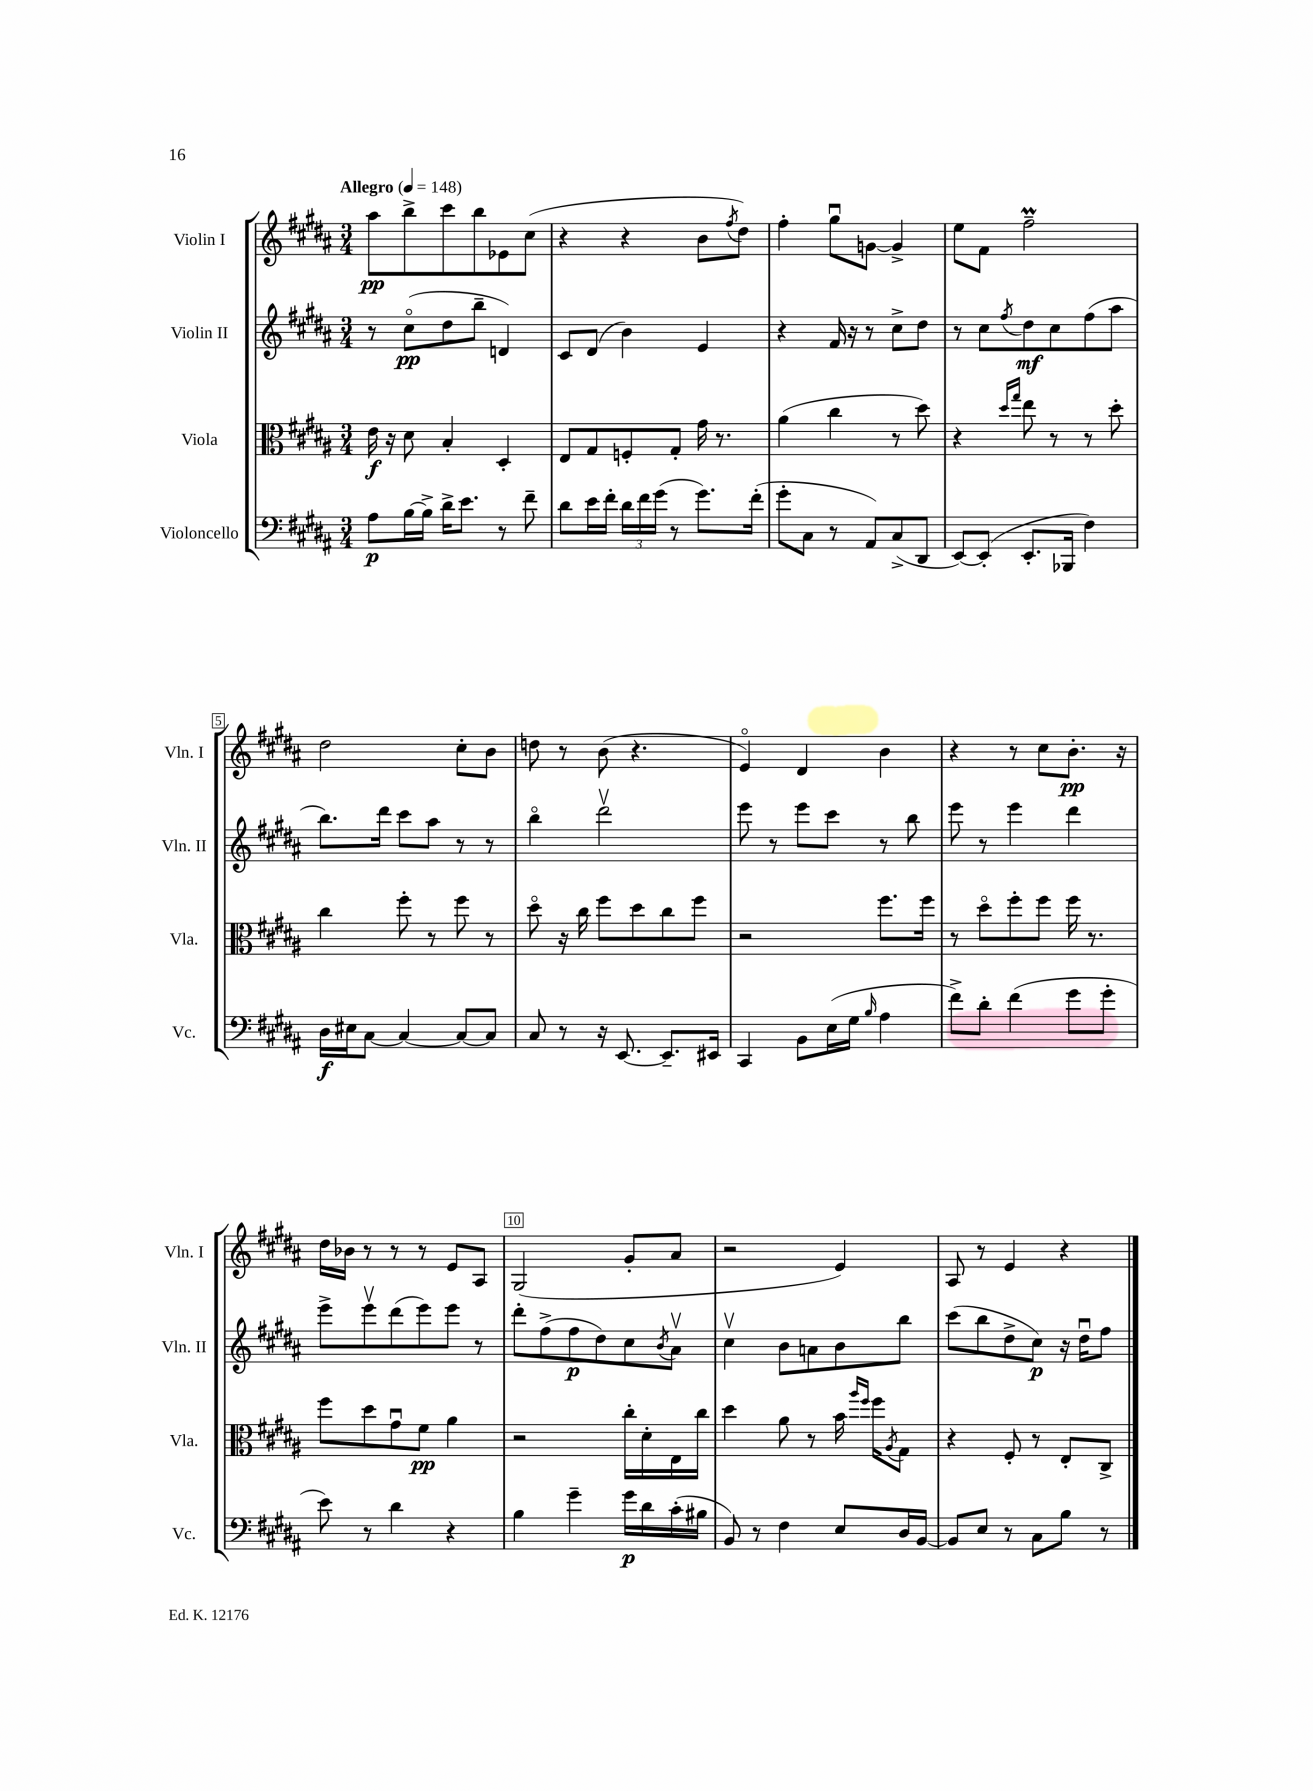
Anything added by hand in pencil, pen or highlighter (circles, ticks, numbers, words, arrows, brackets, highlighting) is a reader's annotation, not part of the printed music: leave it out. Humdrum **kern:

**kern	**kern	**kern	**kern
*staff4	*staff3	*staff2	*staff1
*clefF4	*clefC3	*clefG2	*clefG2
*k[f#c#g#d#a#]	*k[f#c#g#d#a#]	*k[f#c#g#d#a#]	*k[f#c#g#d#a#]
*M3/4	*M3/4	*M3/4	*M3/4
*MM148	*MM148	*MM148	*MM148
8A#\L	16e\	8r	8aa#\L
.	16r	.	.
[16B\L	8d#\	(8cc#o\L	8bb^\
16B^\]JJ	.	.	.
16d#^\LK	4B'/	8dd#\	8ccc#\
8.e\J	.	.	.
.	.	8bb~\J	8bb\
8r	4D#'/	4d/)	8e-\
8f#~\	.	.	(8cc#\J
=	=	=	=
8d#\L	8E/L	8c#/L	4r
16e\L	8G#/	(8d#/J	.
16f#'\JJ	.	.	.
24d#\LL	8F'/	4b\)	4r
24f#\	.	.	.
(24g#\JJ	.	.	.
8r	8G#'/J	.	.
8.g#\L)	16g#\	4e/	8b\L
.	8.r	.	.
.	.	.	8qff#/
.	.	.	8dd#\J)
(16f#'\Jk	.	.	.
=	=	=	=
8g#'\L	(4a#\	4r	4ff#'\
8C#\J	.	.	.
8r	4cc#\	16f#/	8gg#u\L
.	.	16r	.
8AA#/L)	.	8r	[8g\J
(8C#^/	8r	8cc#^\L	4g^/]
8DD#/J	8dd#\)	8dd#\J	.
=	=	=	=
[8EE/L)	4r	8r	8ee\L
(8EE'/]J	.	8cc#\L	8f#\J
.	16qqdd#/LL	.	.
.	16qqgg#/JJ	8qff#/	.
8.EE'/L	8ee\	8dd#\	2ff#~\
.	8r	8cc#\	.
16BBB-/Jk	.	.	.
4F#\)	8r	(8ff#\	.
.	8dd#'\	8aa#\J	.
=	=	=	=
16D#\LL	4cc#\	8.bb\L)	2dd#\
16E#\J	.	.	.
[8C#\J	.	.	.
.	.	16ddd#\Jk	.
4C#/_	8ff#'\	8ccc#\L	.
.	8r	8aa#\J	.
8C#/_L	8ff#\	8r	8cc#'\L
8C#/]J	8r	8r	8b\J
=	=	=	=
8C#/	8dd#o\	4bbo\	8dd\
8r	16r	.	8r
.	16cc#\	.	.
16r	8ff#\L	2ddd#v\	(8b\
[8.EE/	.	.	.
.	8dd#\	.	4.r
8.EE~/]L	8cc#\	.	.
.	8ff#\J	.	.
16EE#/Jk	.	.	.
=	=	=	=
4CC#/	2r	8eee\	4eo/)
.	.	8r	.
8BB\L	.	8eee\L	4d#/
(16E\L	.	8ccc#\J	.
16G#\JJ	.	.	.
16qqB/	.	.	.
4A#\	8.ff#\L	8r	4b\
.	.	8bb\	.
.	16ff#\Jk	.	.
=	=	=	=
8f#^\L)	8r	8eee\	4r
8d#'\J	8dd#o\L	8r	.
(4f#\	8ff#'\	4eee\	8r
.	8ff#\J	.	8cc#\L
8g#\L	16ff#\	4ddd#\	8.b'\J
.	8.r	.	.
8g#'\J	.	.	.
.	.	.	16r
=	=	=	=
8e\)	8ff#\L	8eee^\L	16dd#\LL
.	.	.	16b-\JJ
8r	8dd#\	8eeev\	8r
4d#\	8g#u\	(8ddd#\	8r
.	8f#\J	8eee\)	8r
4r	4a#\	8eee\J	8e/L
.	.	8r	8A#/J
=	=	=	=
4B\	2r	8ddd#'\L	(2G#/
.	.	(8ff#^\	.
4g#~\	.	8ff#\	.
.	.	8dd#\)	.
16g#\LL	16cc#'\LL	8cc#\	8g#'/L
16d#\	16d#'\	.	.
.	.	8qb/	.
(16c#'\	16E\	8a#v\J	8a#/J
16B#\JJ	16cc#\JJ	.	.
=	=	=	=
8BB/)	4dd#\	4cc#v\	2r
8r	.	.	.
4F#\	8a#\	8b\L	.
.	8r	8a\	.
8E/L	16b\	8b\	4e/)
.	16qqaa#/LL	.	.
.	16qqff#/JJ	.	.
.	16ff#\LK	.	.
.	8qA#/	.	.
16D#/L	8G#\J	8bb\J	.
[16BB/JJ	.	.	.
=	=	=	=
8BB/]L	4r	(8ccc#\L	8A#/
8E/J	.	8bb\	8r
8r	8F#'/	8dd#^\	4e/
8C#\L	8r	8cc#\J)	.
8B\J	8E'/L	16r	4r
.	.	16dd#u\LK	.
8r	8C#^/J	8ff#\J	.
==	==	==	==
*-	*-	*-	*-
